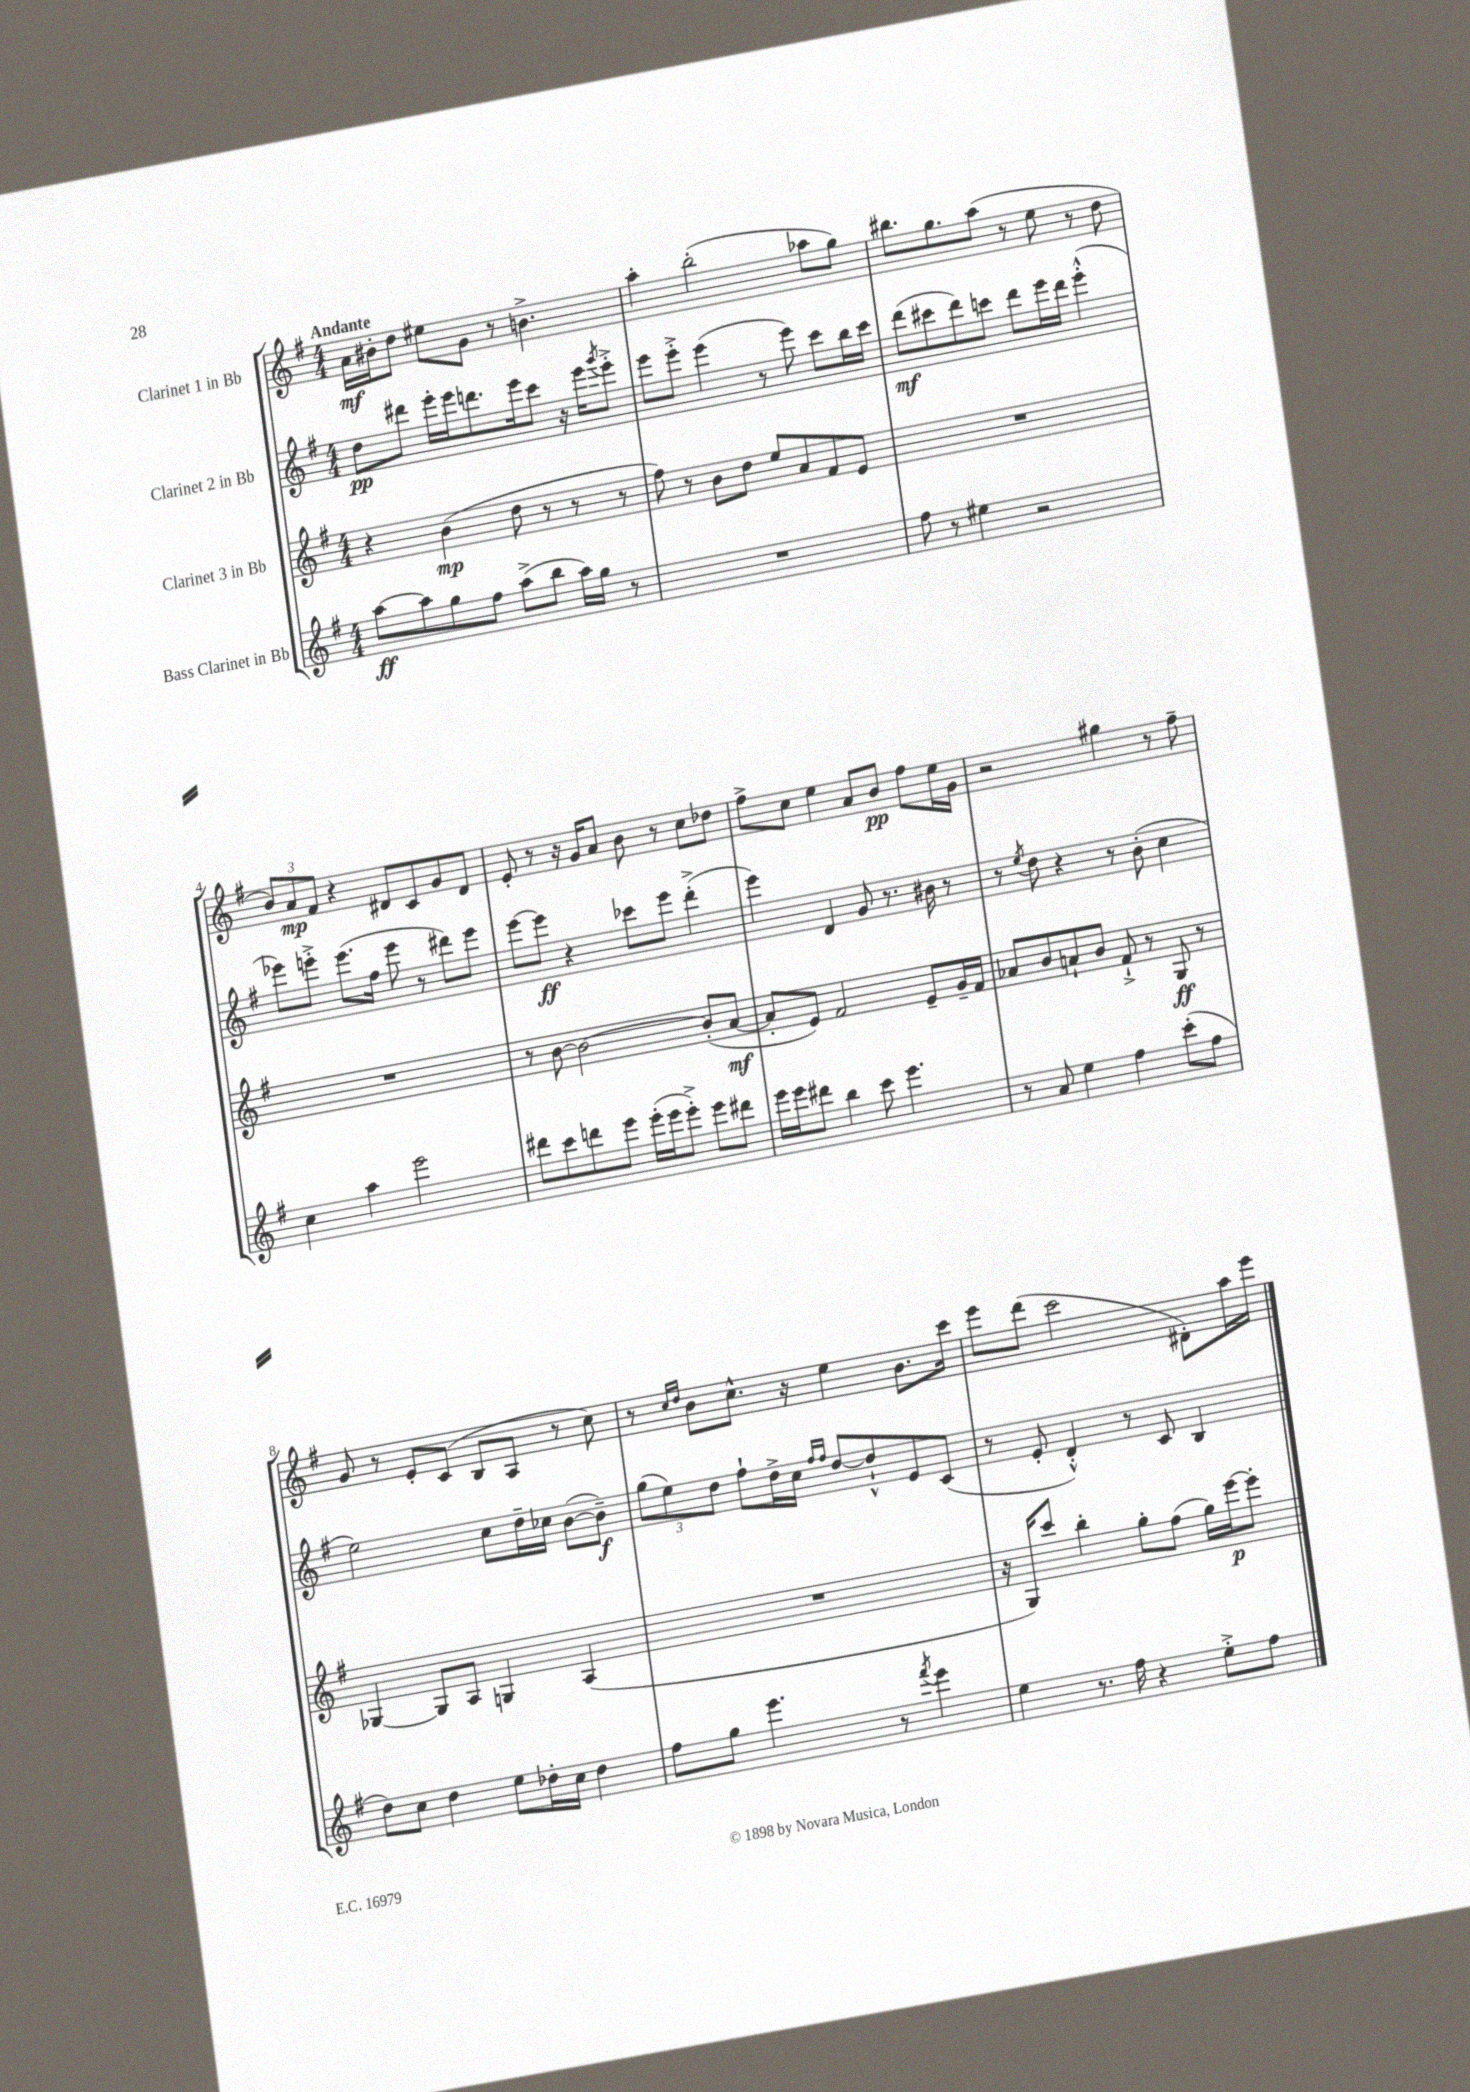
<<
\new StaffGroup <<
\new Staff = "s0" \with { instrumentName = "Clarinet 1 in Bb" } {
    \clef treble \key g \major \numericTimeSignature \time 4/4 \tempo "Andante"
    a'16\mf bis'16-. d''8 eis''8 g'8 r8 b'4.-> |
    a''4-. b''2-.( aes''8 g''8) |
    bis''8. g''8. a''8( r8 e''8 r8 d''8 |
    \tuplet 3/2 { b'8) a'8\mp fis'8 } r4 dis'8 c'8 g'8 dis'8 |
    e'8-. r8 r16 g'16 a'8 b'8 r8 c''8 des''8 |
    fis''8-> c''8 e''4 a'8 b'8\pp fis''8 e''16 g'16 |
    r2 gis''4 r8 fis''8-- |
    g'8 r8 e'8-. c'8( b8 a8 r8 c''8) |
    r8 \grace { c''16 d''16 } b'8 c''8.-^ r16 e''4 b'8. c'''16 |
    e'''8 d'''8( c'''2 dis'8-.) a''16 e'''16 \bar "|." |
}
\new Staff = "s1" \with { instrumentName = "Clarinet 2 in Bb" } {
    \clef treble \key g \major \numericTimeSignature \time 4/4
    d''8\pp dis'''8 e'''16-. e'''16 d'''8. e'''16 c'''8 r16 e'''16 \acciaccatura { g'''8 } e'''8-.-> |
    e'''8 e'''8-.-> e'''4( r8 e'''8) c'''8 b''16 c'''16 |
    d'''8\mf( cis'''8 d'''8) c'''8 d'''8 e'''16 d'''16 e'''4-.-^( |
    ees'''8) e'''8-.-> e'''8.( fis''16 e'''8 r8 dis'''8) e'''8 |
    e'''8~ e'''8\ff r4 ces'''8 e'''8 d'''4-.->( |
    e'''4) d'4 g'8 r8. bis'16 r8 |
    r8 \acciaccatura { e''8 } d''8 r4 r8 b'8-.( c''4 |
    e''2) c''8 d''16-- ces''16 b'8~( b'8--\f) |
    \tuplet 3/2 { g''8( e''8) d''8 } fis''8-! d''16-> c''16 \grace { fis''16 fis''16 } d''8~ d''8-!-^ e'8 c'8( |
    r8 e'8-. d'4-.-^) r8 c'8 b4 \bar "|." |
}
\new Staff = "s2" \with { instrumentName = "Clarinet 3 in Bb" } {
    \clef treble \key g \major \numericTimeSignature \time 4/4
    r4 b'4\mp( d''8 r8 r8 r8 |
    fis''8) r8 b'8 d''8 e''8 a'8 fis'8 e'8 |
    R1 |
    R1 |
    r8 b'8~ b'2~ b'8-.( a'8~\mf |
    a'8-. e'8) fis'2 e'8-- g'16-- fis'16 |
    aes'8 b'8 a'8-! b'8 fis'8-!-> r8 g8\ff r8 |
    ges4~ ges8 a8 g4 a4( |
    R1 |
    r16 g16) c'''8 b''4-. g''8-. fis''8( g''16) e'''16~\p e'''8-. \bar "|." |
}
\new Staff = "s3" \with { instrumentName = "Bass Clarinet in Bb" } {
    \clef treble \key g \major \numericTimeSignature \time 4/4
    a''8~\ff a''8 g''8 fis''8 a''8->( b''8 a''16) g''16 r8 |
    R1 |
    fis''8 r8 eis''4 r2 |
    c''4 a''4 e'''2 |
    dis'''8 c'''8 d'''8 e'''8 e'''16-.( e'''16 e'''8-.->) e'''8 dis'''8 |
    e'''16 e'''16 dis'''8 b''4 c'''8 e'''4. |
    r8 a'8 e''4 fis''4 c'''8-.( fis''8 |
    d''8) c''8 d''4 e''8 des''16-. c''16 des''4 |
    fis''8 g''8 e'''4. r8 \acciaccatura { fis'''8 } e'''4 |
    e''4 r8. fis''16 r4 e''8-.-> fis''8 \bar "|." |
}
>>
>>
